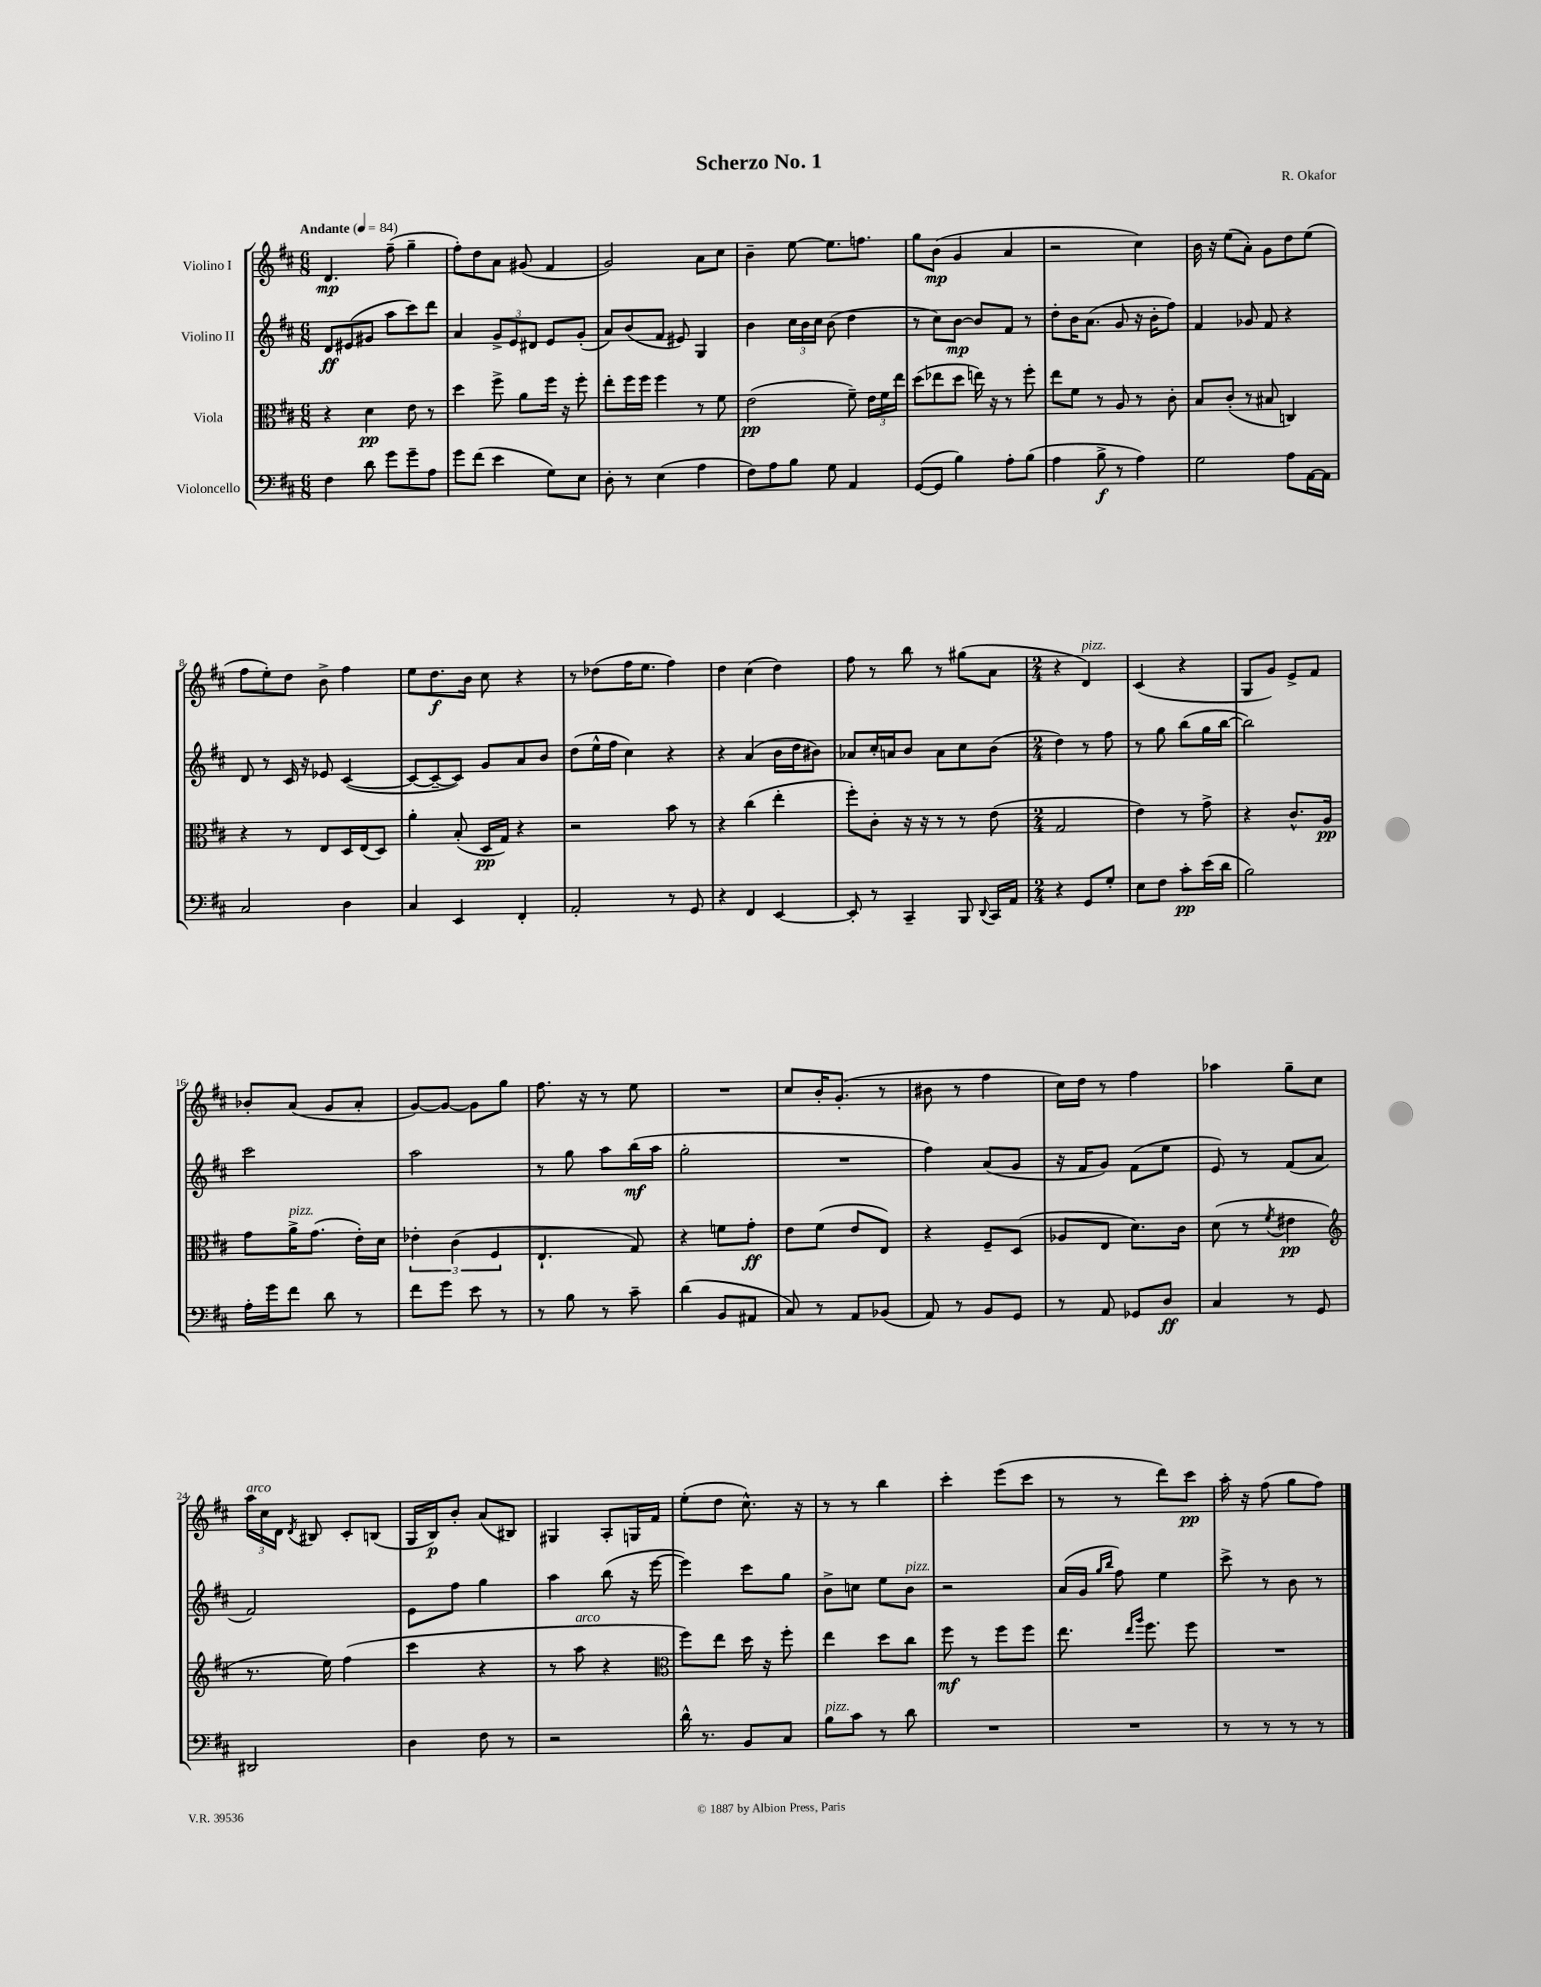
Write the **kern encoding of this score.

**kern	**dynam	**kern	**dynam	**kern	**dynam	**kern	**dynam
*part4	*part4	*part3	*part3	*part2	*part2	*part1	*part1
*staff4	*staff4	*staff3	*staff3	*staff2	*staff2	*staff1	*staff1
*I"Violoncello	*	*I"Viola	*	*I"Violino II	*	*I"Violino I	*
*clefF4	*	*clefC3	*	*clefG2	*	*clefG2	*
*k[f#c#]	*	*k[f#c#]	*	*k[f#c#]	*	*k[f#c#]	*
*M6/8	*	*M6/8	*	*M6/8	*	*M6/8	*
*MM84	*	*MM84	*	*MM84	*	*MM84	*
=1	=1	=1	=1	=1	=1	=1	=1
!	!	!	!	!	!	!LO:TX:a:B:t=Andante	!
4F#\	.	4r	.	8d/L	ff	4.d/	mp
.	.	.	.	(8e#X/	.	.	.
8d\	.	4d\	pp	8g#X/J	.	.	.
8g\L	.	.	.	8aa\L	.	(8ff#~\	.
8g~\	.	8e\	.	8ccc#\)	.	4gg~\	.
8A\J	.	8r	.	8ddd\J	.	.	.
=2	=2	=2	=2	=2	=2	=2	=2
8g\L	.	4dd\	.	4a/	.	8ff#'\L)	.
(8f#\J	.	.	.	.	.	8dd\	.
4e\	.	8ff#^\	.	12g^/L	.	8a\J	.
.	.	.	.	12e/	.	.	.
.	.	8a\L	.	.	.	(8g#X/	.
.	.	.	.	12d#X/J	.	.	.
8G\L)	.	16ff#\Jk	.	8e/L	.	4f#/	.
.	.	16r	.	.	.	.	.
8E\J	.	8ff#'\	.	(8g'/J	.	.	.
=3	=3	=3	=3	=3	=3	=3	=3
8D'\	.	8ee'\L	.	8a/L)	.	2g/)	.
8r	.	16ff#\L	.	(8b/	.	.	.
.	.	16ff#\JJ	.	.	.	.	.
(4E\	.	4ff#\	.	8f#/J	.	.	.
.	.	.	.	8e#X/)	.	.	.
4A\	.	8r	.	4G/	.	8a\L	.
.	.	8f#\	.	.	.	8cc#\J	.
=4	=4	=4	=4	=4	=4	=4	=4
8F#\L)	.	(2e\	pp	4b\	.	4b~\	.
8A\	.	.	.	.	.	.	.
8B\J	.	.	.	24cc#\LL	.	[8ee\	.
.	.	.	.	24b\	.	.	.
.	.	.	.	24cc#\JJ	.	.	.
8G\	.	.	.	(8b\	.	8.ee\L]	.
4AA/	.	8f#~\)	.	4dd\	.	.	.
.	.	.	.	.	.	8.ffn\J	.
.	.	24e\LL	.	.	.	.	.
.	.	24f#\	.	.	.	.	.
.	.	24ee\JJ	.	.	.	.	.
=5	=5	=5	=5	=5	=5	=5	=5
([8GG/L	.	(8dd\L	.	8r	.	8gg\L	.
8GG/J]	.	8ee-X\	.	8cc#\L)	.	(8b\J	mp
4B\)	.	8dd\J	.	[8b\J	mp	4g/	.
.	.	16een\)	.	8b/L]	.	.	.
.	.	16r	.	.	.	.	.
8A'\L	.	8r	.	8f#/J	.	4a/	.
(8B\J	.	8ff#'\	.	8r	.	.	.
=6	=6	=6	=6	=6	=6	=6	=6
4A\	.	8ee\L	.	8dd'\L	.	2r	.
.	.	8f#\J	.	16b\K	.	.	.
.	.	.	.	(8.a\J	.	.	.
8B^\	f	8r	.	.	.	.	.
8r	.	8A/	.	8g/	.	.	.
4A\)	.	8r	.	16r	.	4cc#\)	.
.	.	.	.	16b'\KL	.	.	.
.	.	8c#'\	.	8ff#\J)	.	.	.
=7	=7	=7	=7	=7	=7	=7	=7
2G\	.	8B/L	.	4f#/	.	16b\	.
.	.	.	.	.	.	16r	.
.	.	(8c#'/J	.	.	.	(8ee\L	.
.	.	8r	.	8g-X/	.	8a'\J)	.
.	.	8B#X/	.	8f#/	.	8g\L	.
8A\L	.	4Cn/)	.	4r	.	8dd\	.
[16AA\L	.	.	.	.	.	(8ee\J	.
16AA\JJ]	.	.	.	.	.	.	.
!!LO:LB:g=z
=8	=8	=8	=8	=8	=8	=8	=8
2C#/	.	4r	.	8d/	.	8ff#\L	.
.	.	.	.	8r	.	8ee'\)	.
.	.	8r	.	16c#/	.	8dd\J	.
.	.	.	.	16r	.	.	.
.	.	8E/L	.	8e-X/	.	8b^\	.
4D\	.	16D/L	.	([4c#/	.	4ff#\	.
.	.	(16E/J	.	.	.	.	.
.	.	8D/J)	.	.	.	.	.
=9	=9	=9	=9	=9	=9	=9	=9
4C#/	.	4a'\	.	8c#/L_	.	8ee\L	.
.	.	.	.	8c#~/_	.	8.dd\	f
4EE/	.	(8B'/	.	8c#/J])	.	.	.
.	.	.	.	.	.	16b\Jk	.
.	.	16D/LL	pp	8g/L	.	8cc#\	.
.	.	16G/JJ)	.	.	.	.	.
4FF#'/	.	4r	.	8a/	.	4r	.
.	.	.	.	8b/J	.	.	.
=10	=10	=10	=10	=10	=10	=10	=10
2AA'/	.	2r	.	(8dd\L	.	8r	.
.	.	.	.	16ee^^\L	.	(8dd-X\L	.
.	.	.	.	16ff#\JJ	.	.	.
.	.	.	.	4cc#\)	.	16ff#\K	.
.	.	.	.	.	.	8.ee\J	.
8r	.	8b\	.	4r	.	4ff#\)	.
8GG/	.	8r	.	.	.	.	.
=11	=11	=11	=11	=11	=11	=11	=11
4r	.	4r	.	4r	.	4dd\	.
4FF#/	.	(4cc#\	.	(4a/	.	(4cc#\	.
[4EE/	.	4ee'\	.	16b\LL	.	4dd\)	.
.	.	.	.	16dd\J	.	.	.
.	.	.	.	8b#X\J)	.	.	.
=12	=12	=12	=12	=12	=12	=12	=12
8EE'/]	.	8ff#'\L)	.	8a-X/L	.	8ff#\	.
8r	.	8c#'\J	.	16cc#'/L	.	8r	.
.	.	.	.	16an/J	.	.	.
4CC#~/	.	16r	.	8b/J	.	8bb\	.
.	.	16r	.	.	.	.	.
.	.	8r	.	8a\L	.	8r	.
8BBB/	.	8r	.	8cc#\	.	(8gg#X\L	.
8qqDD/	.	.	.	.	.	.	.
16CC#/LL	.	(8e\	.	(8b\J	.	8a\J	.
16AA/JJ	.	.	.	.	.	.	.
=13	=13	=13	=13	=13	=13	=13	=13
*M2/4	*	*M2/4	*	*M2/4	*	*M2/4	*
4r	.	2G/	.	4dd\)	.	4r	.
!	!	!	!	!	!	!LO:TX:a:i:t=pizz.	!
8GG/L	.	.	.	8r	.	4d/)	.
8G'/J	.	.	.	8ff#\	.	.	.
=14	=14	=14	=14	=14	=14	=14	=14
8E\L	.	4e\)	.	8r	.	(4c#/	.
8F#\J	.	.	.	8gg\	.	.	.
8c#'\L	pp	8r	.	(8bb\L	.	4r	.
(16e\L	.	8g^\	.	16gg\L	.	.	.
16d\JJ	.	.	.	[16bb\JJ	.	.	.
=15	=15	=15	=15	=15	=15	=15	=15
2B\)	.	4r	.	2bb\])	.	8G/L	.
.	.	.	.	.	.	8g/J)	.
.	.	8.c#^^/L	.	.	.	8e^/L	.
.	.	.	.	.	.	8f#/J	.
.	.	16A/Jk	pp	.	.	.	.
!!LO:LB:g=z
=16	=16	=16	=16	=16	=16	=16	=16
16A'\LL	.	8g\L	.	2ccc#\	.	8b-X'/L	.
16g\J	.	.	.	.	.	.	.
!	!	!LO:TX:a:i:t=pizz.	!	!	!	!	!
8f#\J	.	16a^\K	.	.	.	(8a/J	.
.	.	(8.g\J	.	.	.	.	.
8d\	.	.	.	.	.	8g/L	.
8r	.	16e'\LL)	.	.	.	8a'/J	.
.	.	16d\JJ	.	.	.	.	.
=17	=17	=17	=17	=17	=17	=17	=17
8f#\L	.	6e-X'\	.	2aa\	.	[8g/L)	.
8g\J	.	.	.	.	.	8g/J_	.
.	.	(6c#\	.	.	.	.	.
8e\	.	.	.	.	.	8g\L]	.
.	.	6F#/	.	.	.	.	.
8r	.	.	.	.	.	8gg\J	.
=18	=18	=18	=18	=18	=18	=18	=18
8r	.	4.E`/	.	8r	.	8.ff#\	.
8B\	.	.	.	8gg\	.	.	.
.	.	.	.	.	.	16r	.
8r	.	.	.	8aa\L	.	8r	.
8c#~\	.	8G/)	.	(16bb\L	mf	8ee\	.
.	.	.	.	16aa\JJ	.	.	.
=19	=19	=19	=19	=19	=19	=19	=19
(4d\	.	4r	.	2gg'\	.	2r	.
8BB/L	.	8fn\L	.	.	.	.	.
8AA#X/J	.	8g'\J	ff	.	.	.	.
=20	=20	=20	=20	=20	=20	=20	=20
8C#/)	.	8e\L	.	2r	.	8cc#/L	.
8r	.	(8f#\J	.	.	.	16b'/K	.
.	.	.	.	.	.	(8.g'/J	.
8AA/L	.	8e/L	.	.	.	.	.
(8BB-X/J	.	8E/J)	.	.	.	8r	.
=21	=21	=21	=21	=21	=21	=21	=21
8AA/)	.	4r	.	4ff#\)	.	8b#X\	.
8r	.	.	.	.	.	8r	.
8BB/L	.	8F#~/L	.	(8a/L	.	4ff#\	.
8GG/J	.	(8D/J	.	8g/J	.	.	.
=22	=22	=22	=22	=22	=22	=22	=22
8r	.	8A-X/L	.	16r	.	16cc#\LL)	.
.	.	.	.	16f#/KL	.	16dd\JJ	.
8AA/	.	8E/J	.	8g/J)	.	8r	.
8GG-X/L	.	8.d\L)	.	(8f#\L	.	4ff#\	.
8D/J	ff	.	.	8ee\J	.	.	.
.	.	16c#\Jk	.	.	.	.	.
=23	=23	=23	=23	=23	=23	=23	=23
4C#/	.	(8d\	.	8e/)	.	4aa-X\	.
.	.	8r	.	8r	.	.	.
.	.	8qf#/	.	.	.	.	.
8r	.	4e#X\	pp	(8f#/L	.	8gg~\L	.
8GG/	.	.	.	8a/J	.	8cc#\J	.
!!LO:LB:g=z
=24	=24	=24	=24	=24	=24	=24	=24
*	*	*clefG2	*	*	*	*	*
!	!	!	!	!	!	!LO:TX:a:i:t=arco	!
2DD#X/	.	8.r	.	2f#/)	.	24aa\LL	.
.	.	.	.	.	.	24cc#\	.
.	.	.	.	.	.	24d\JJ	.
.	.	.	.	.	.	8qd/	.
.	.	.	.	.	.	8B#X/	.
.	.	16ee\)	.	.	.	.	.
.	.	(4ff#\	.	.	.	8c#'/L	.
.	.	.	.	.	.	(8Bn/J	.
=25	=25	=25	=25	=25	=25	=25	=25
4D\	.	4ccc#\	.	8e\L	.	16G/LL	.
.	.	.	.	.	.	16B/J)	p
.	.	.	.	8ff#\J	.	8b'/J	.
8F#\	.	4r	.	4gg\	.	(8a/L	.
8r	.	.	.	.	.	8B#X/J)	.
=26	=26	=26	=26	=26	=26	=26	=26
2r	.	8r	.	4aa\	.	4G#X/	.
!	!	!LO:TX:a:i:t=arco	!	!	!	!	!
.	.	8aa\	.	.	.	.	.
.	.	4r	.	(8bb\	.	8A'/L	.
.	.	.	.	16r	.	16Gn/L	.
.	.	.	.	[16eee\	.	16f#/JJ	.
=27	=27	=27	=27	=27	=27	=27	=27
*	*	*clefC3	*	*	*	*	*
16d^^\	.	8ff#\L)	.	4eee\])	.	(8ee'\L	.
8.r	.	.	.	.	.	.	.
.	.	8ee\J	.	.	.	8dd\J	.
8BB/L	.	16dd\	.	8ccc#\L	.	8.cc#^^\)	.
.	.	16r	.	.	.	.	.
8C#/J	.	8ff#'\	.	8gg\J	.	.	.
.	.	.	.	.	.	16r	.
=28	=28	=28	=28	=28	=28	=28	=28
!LO:TX:a:i:t=pizz.	!	!	!	!	!	!	!
8B\L	.	4ee\	.	8b^\L	.	8r	.
8c#\J	.	.	.	8ccn\J	.	8r	.
8r	.	8dd\L	.	8ee\L	.	4bb\	.
!	!	!	!	!LO:TX:a:i:t=pizz.	!	!	!
8d\	.	8cc#\J	.	8b\J	.	.	.
=29	=29	=29	=29	=29	=29	=29	=29
2r	.	8ff#\	mf	2r	.	4ccc#'\	.
.	.	8r	.	.	.	.	.
.	.	8ff#\L	.	.	.	(8eee\L	.
.	.	8ff#\J	.	.	.	8ccc#\J	.
=30	=30	=30	=30	=30	=30	=30	=30
2r	.	8.ee\	.	(16a/LL	.	8r	.
.	.	.	.	16g/JJ	.	.	.
.	.	.	.	16qqgg/LL	.	.	.
.	.	.	.	16qqbb/JJ	.	.	.
.	.	.	.	8ff#\)	.	8r	.
.	.	16qqee/LL	.	.	.	.	.
.	.	16qqaa/JJ	.	.	.	.	.
.	.	8.ff#\	.	.	.	.	.
.	.	.	.	4ee\	.	8ddd\L)	.
.	.	8ff#\	.	.	.	8ccc#\J	pp
=31	=31	=31	=31	=31	=31	=31	=31
8r	.	2r	.	8ccc#^\	.	16aa'\	.
.	.	.	.	.	.	16r	.
8r	.	.	.	8r	.	(8ff#\	.
8r	.	.	.	8b\	.	8gg\L	.
8r	.	.	.	8r	.	8ff#\J)	.
==	==	==	==	==	==	==	==
*-	*-	*-	*-	*-	*-	*-	*-
